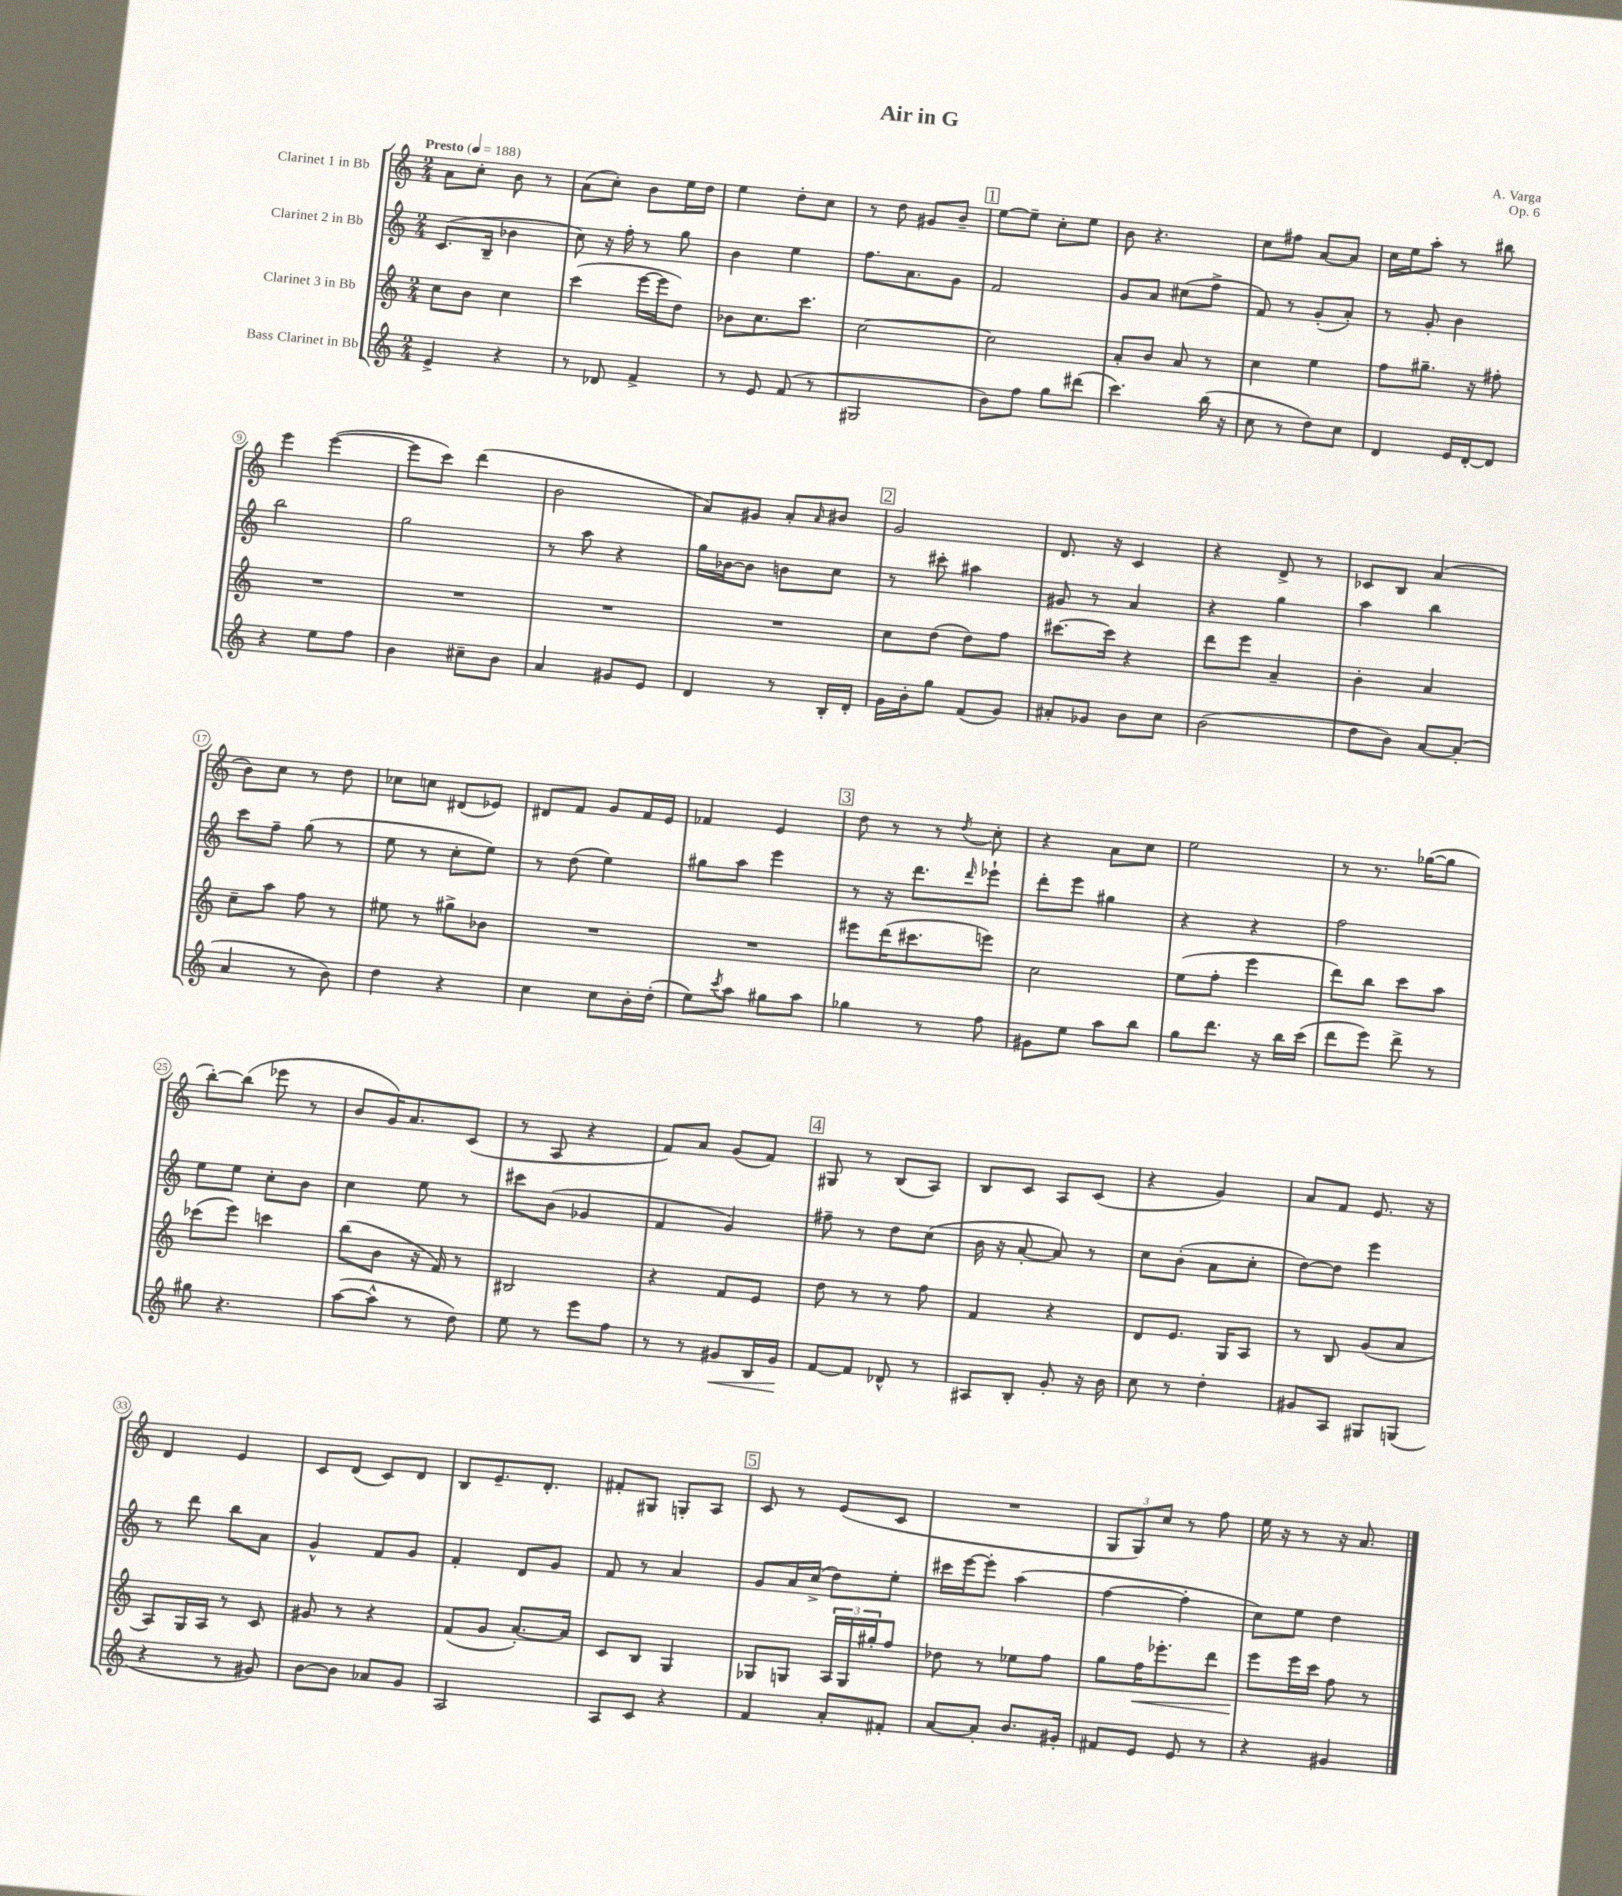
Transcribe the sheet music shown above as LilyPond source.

\header { title = "Air in G" composer = "A. Varga" opus = "Op. 6" }
<<
\new StaffGroup <<
\new Staff = "s0" \with { instrumentName = "Clarinet 1 in Bb" } {
    \clef treble \key c \major \numericTimeSignature \time 2/4 \tempo "Presto" 4 = 188
    a'8 c''8-. b'8 r8 |
    a'8( c''8-.) b'8 e''16 d''16 |
    e''4 d''8-. c''8 |
    r8 d''8 gis'8 b'8-- |
    \mark \markup { \box "1" } e''8~ e''8-- c''8-. e''8 |
    b'8 r4. |
    c''8 fis''8 a'8~ a'8 |
    c''16 e''16 a''8-. r8 bis''8 |
    e'''4 e'''4~( |
    e'''8 c'''8) d'''4( |
    b'2 |
    a'8) gis'8 a'8-. \grace { a'16 } bis'8 |
    \mark \markup { \box "2" } g'2 |
    d'8. r16 c'4 |
    r4 d'8-> r8 |
    ces'8 b8 a'4( |
    b'8) c''8 r8 d''8 |
    ces''8 c''8 dis'8( ees'8) |
    dis'8 f'8 g'8 f'16 e'16 |
    fes'4 e'4 |
    \mark \markup { \box "3" } d''8 r8 r8 \acciaccatura { d''8 } c''8-. |
    r4 a'8 c''8 |
    e''2 |
    r8 r8. ges''16~( ges''8 |
    b''8~-.) b''8( ees'''8 r8 |
    b'8 g'16) a'8. c'8( |
    r8 a8 r4 |
    f'8) a'8 g'8( f'8) |
    \mark \markup { \box "4" } gis8 r8 b8( a8) |
    b8 c'8 a8 c'8( |
    r4 g'4) |
    a'8 f'8 e'8. r16 |
    d'4 e'4 |
    c'8 d'8( c'8) d'8 |
    b8 e'8.-- d'8.-. |
    fis'8-. gis8 g8-. a8 |
    \mark \markup { \box "5" } c'8 r8 e'8( c'8 |
    R2 |
    \tuplet 3/2 { g8 g8) c''8 } r8 f''8 |
    e''16 r16 r8 r16 a'8. \bar "|." |
}
\new Staff = "s1" \with { instrumentName = "Clarinet 2 in Bb" } {
    \clef treble \key c \major \numericTimeSignature \time 2/4
    c'8.( b16-- bes'4 |
    c''8) r16 f''16-. r8 g''8 |
    b'4 e''4 |
    f''8. a'8. g'8 |
    \mark \markup { \box "1" } f'2 |
    g'8 a'8 cis''8( f''8-> |
    f'8) r8 g'8-.( a'8-.) |
    r8 g'8-. b'4 |
    b''2 |
    g''2 |
    r8 a''8 r4 |
    g''16 bes'16~ bes'8 b'8 c''8 |
    \mark \markup { \box "2" } r8 cis'''8-. ais''4 |
    gis'8 r8 a'4 |
    r4 g''4 |
    a''4 b''4 |
    c'''8 f''8-- g''8( r8 |
    e''8 r8 c''8-. e''8) |
    r8 d''8( e''4) |
    gis''8 a''8 e'''4 |
    \mark \markup { \box "3" } r8 r16 d'''8. \grace { d'''16 } ees'''8-! |
    d'''8-. e'''8 gis''4 |
    r4 r4 |
    f''2 |
    e''8 e''8 c''8-. b'8 |
    c''4 e''8 r8 |
    cis'''8 b'8( ges'4 |
    f'4 g'4) |
    \mark \markup { \box "4" } fis''8-- r8 d''8 c''8( |
    b'16 r16 a'8~-. a'8) r8 |
    c''8 b'8-.( a'8 c''8-. |
    d''8~) d''8 e'''4 |
    r8 d'''8 b''8 a'8 |
    g'4-^ f'8 g'8 |
    f'4-. d'8 g'8 |
    f'8 r8 a'4 |
    \mark \markup { \box "5" } g'8 a'16 c''16->( d''8) e''8-. |
    cis'''16 e'''16~ e'''8-. a''4( |
    f''4~ f''4-. |
    c''8) e''8 d''4 \bar "|." |
}
\new Staff = "s2" \with { instrumentName = "Clarinet 3 in Bb" } {
    \clef treble \key c \major \numericTimeSignature \time 2/4
    c''8 b'8 c''4 |
    c'''4( e'''16~ e'''16 d''8) |
    bes'8 c''8. c'''8. |
    c''2~ |
    \mark \markup { \box "1" } c''2 |
    a'8-. b'8 a'8 r8 |
    c''4 e''4 |
    f''8 gis''8.-- r16 fis''8-. |
    R2 |
    R2 |
    R2 |
    R2 |
    \mark \markup { \box "2" } c''8 d''8( d''8) f''8 |
    cis'''8.~ cis'''16 r4 |
    d'''8 e'''8 a'4-- |
    b'4-. a'4 |
    c''8-- a''8 f''8 r8 |
    eis''8 r8 gis''8-> bes'8 |
    R2 |
    R2 |
    \mark \markup { \box "3" } eis'''8 d'''16( cis'''8. e'''8) |
    c''2 |
    e''8( f''8-. e'''4 |
    d'''8) b''8 c'''8 a''8 |
    ces'''8( e'''8) c'''4 |
    b''8( b'8 r16 f'16) r8 |
    bis2 |
    r4 f'8 e'8 |
    \mark \markup { \box "4" } d''8 r8 r8 f''8 |
    f'4 r4 |
    d'8 e'8. g16 a8 |
    r8 b8 g'8( a'8 |
    a8) g16 a16 r8 c'8 |
    gis'8 r8 r4 |
    f'8( g'8 a'8.~-.) a'16 |
    c'8 b8 g4 |
    \mark \markup { \box "5" } ges8 g8 \tuplet 3/2 { a16 g16 gis''16-. } f''8 |
    des''8 r8 ees''8 f''8 |
    g''8 f''16\< ees'''8.-. d'''8 |
    e'''8\! e'''16 c'''16 f''8 r8 \bar "|." |
}
\new Staff = "s3" \with { instrumentName = "Bass Clarinet in Bb" } {
    \clef treble \key c \major \numericTimeSignature \time 2/4
    e'4-> r4 |
    r8 des'8 f'4-> |
    r8 e'8 f'8( r8 |
    gis2 |
    \mark \markup { \box "1" } b'8) f''8 g''8 dis'''8( |
    c'''4.) b''16( r16 |
    c''8 r8 d''8) c''8 |
    d'4 e'16 d'16~-. d'8 |
    r4 e''8 f''8 |
    b'4 cis''8-- b'8 |
    a'4 gis'8 e'8 |
    d'4 r8 b16-. d'16-. |
    \mark \markup { \box "2" } g'16 b'16-. g''8 f'8( g'8) |
    ais'8-. ges'8 b'8 c''8 |
    b'2( |
    d''8 b'8) a'8~ a'8-.( |
    a'4 r8 b'8) |
    d''4 r4 |
    c''4 c''8 b'16-. d''16-.( |
    e''8) \acciaccatura { c'''8 } a''8 gis''8 a''8 |
    \mark \markup { \box "3" } ges''4 r8 f''8 |
    gis'8 e''8 a''8 b''8 |
    g''8 d'''8. r16 b''16 c'''16( |
    d'''8 e'''8) d'''8-> r8 |
    gis''8 r4. |
    a''8~( a''8-^ r8 d''8) |
    e''8 r8 e'''8 f''8 |
    r8 r8 gis'8\< b16 gis'16\! |
    \mark \markup { \box "4" } f'8~ f'8 des'8-^ r8 |
    ais8 b8-. g'8-. r16 b'16 |
    c''8 r8 d''4-. |
    gis'8 a8 gis8 g8( |
    r4 r8 gis'8) |
    b'8~ b'8 aes'8 g'8 |
    a2 |
    a8 c'8 r4 |
    \mark \markup { \box "5" } f'4 a'8-. fis'8-. |
    a'8~ a'8-. b'8. gis'16-. |
    fis'8 e'8 e'8 r8 |
    r4 gis'4 \bar "|." |
}
>>
>>
\layout { \context { \Score \override BarNumber.stencil = #(make-stencil-circler 0.1 0.3 ly:text-interface::print) } }
